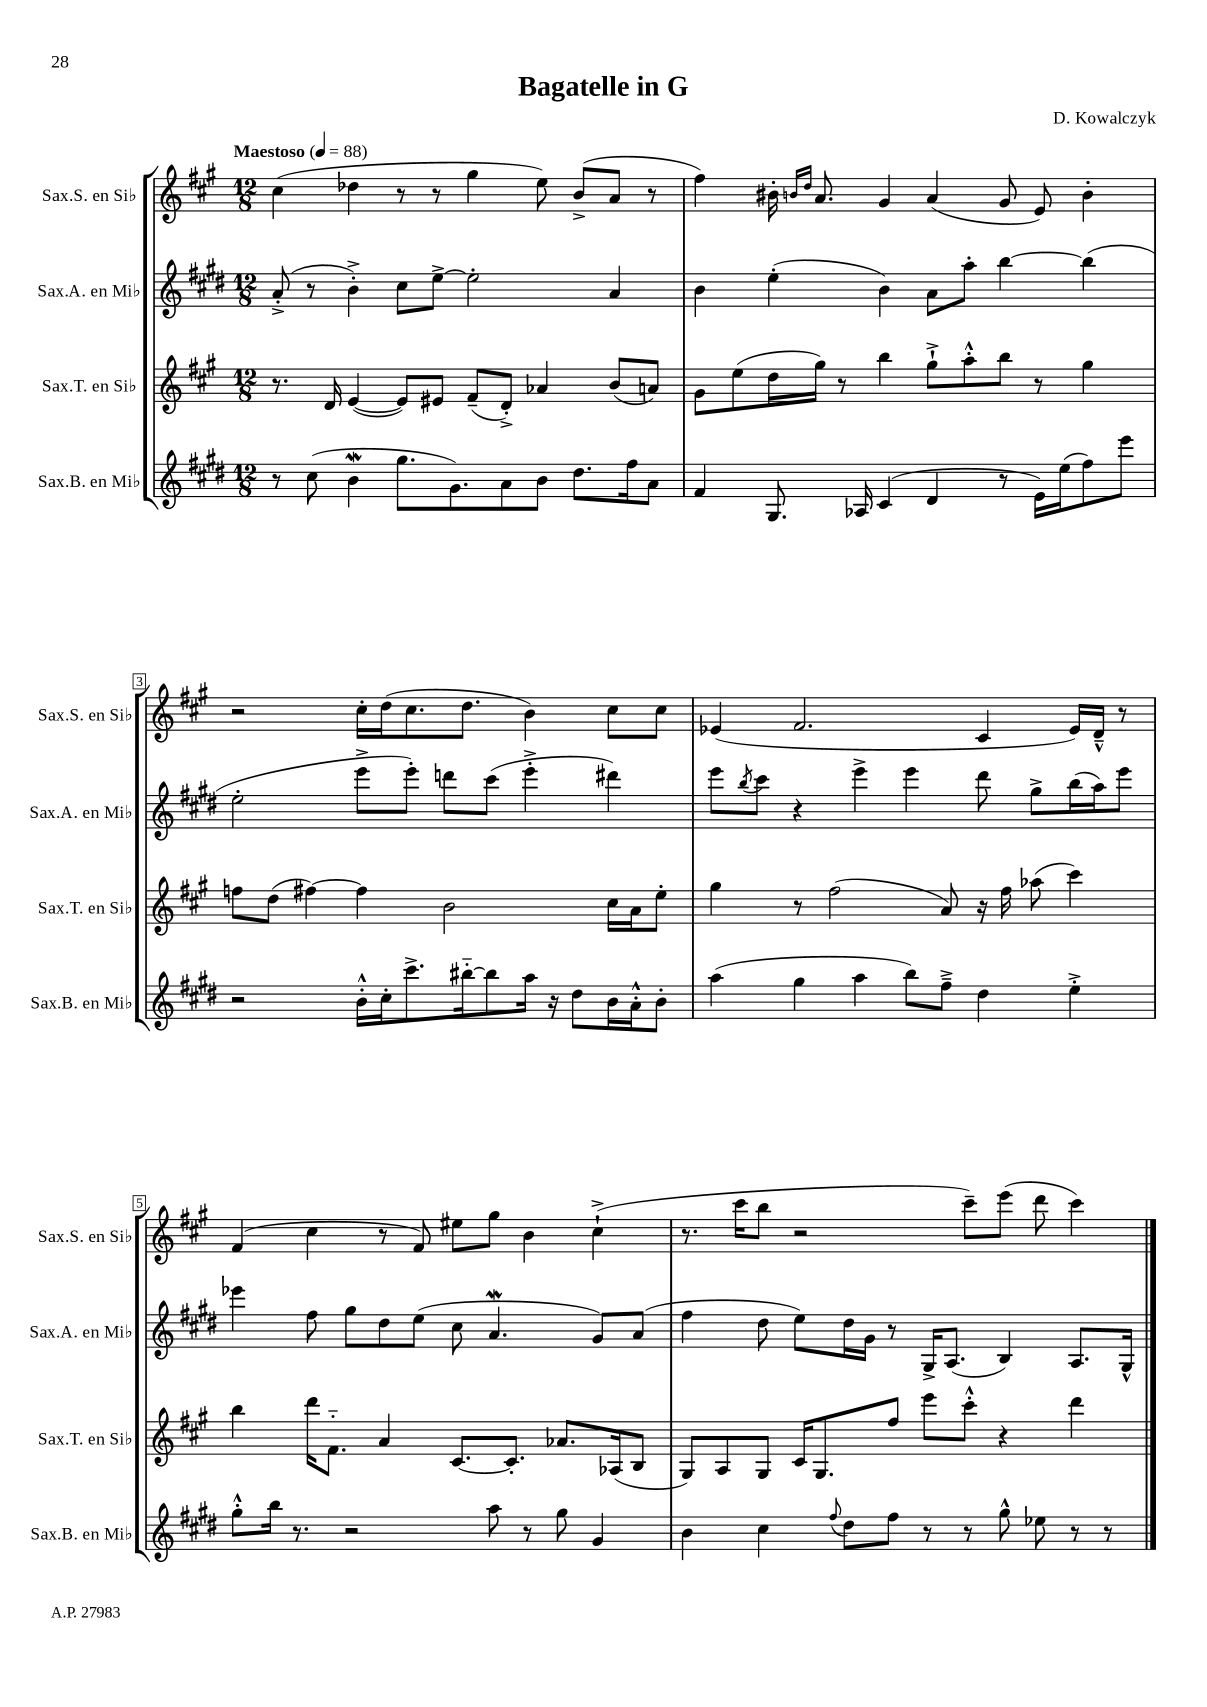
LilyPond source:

\header { title = "Bagatelle in G" composer = "D. Kowalczyk" }
<<
\new StaffGroup <<
\new Staff = "s0" \with { instrumentName = "Sax.S. en Sib" shortInstrumentName = "Sax.S. en Sib" } {
    \clef treble \key a \major \numericTimeSignature \time 12/8 \tempo "Maestoso" 4 = 88
    cis''4( des''4 r8 r8 gis''4 e''8) b'8->( a'8 r8 |
    fis''4) bis'16-. \grace { b'16 d''16 } a'8. gis'4 a'4( gis'8 e'8) b'4-. |
    r2 cis''16-. d''16( cis''8. d''8. b'4) cis''8 cis''8 |
    ees'4( fis'2. cis'4 ees'16) d'16---^ r8 |
    fis'4( cis''4 r8 fis'8) eis''8 gis''8 b'4 cis''4-!->( |
    r8. cis'''16 b''8 r2 cis'''8--) e'''8( d'''8 cis'''4) \bar "|." |
}
\new Staff = "s1" \with { instrumentName = "Sax.A. en Mib" shortInstrumentName = "Sax.A. en Mib" } {
    \clef treble \key e \major \numericTimeSignature \time 12/8
    a'8-.->( r8 b'4-.->) cis''8 e''8~-> e''2-. a'4 |
    b'4 e''4-.( b'4) a'8 a''8-. b''4~ b''4( |
    e''2-. e'''8-> e'''8-.) d'''8 cis'''8( e'''4-.-> dis'''4) |
    e'''8 \acciaccatura { b''8 } cis'''8 r4 e'''4-> e'''4 dis'''8 gis''8-> b''16( a''16) e'''8 |
    ees'''4 fis''8 gis''8 dis''8 e''8( cis''8 a'4.\mordent gis'8) a'8( |
    fis''4 dis''8 e''8) dis''16 gis'16 r8 gis16-> a8.( b4) a8. gis16-^ \bar "|." |
}
\new Staff = "s2" \with { instrumentName = "Sax.T. en Sib" shortInstrumentName = "Sax.T. en Sib" } {
    \clef treble \key a \major \numericTimeSignature \time 12/8
    r8. d'16 e'4~( e'8) eis'8 fis'8--( d'8-.->) aes'4 b'8( a'8) |
    gis'8 e''8( d''16 gis''16) r8 b''4 gis''8-!-> a''8-.-^ b''8 r8 gis''4 |
    f''8 d''8( fis''4~) fis''4 b'2 cis''16 a'16 e''8-. |
    gis''4 r8 fis''2( a'8) r16 fis''16 aes''8( cis'''4) |
    b''4 d'''16 fis'8.-_ a'4 cis'8.~ cis'8.-. aes'8. aes16( b8 |
    gis8) a8 gis8 cis'16 gis8. fis''8 e'''8 cis'''8-.-^ r4 d'''4 \bar "|." |
}
\new Staff = "s3" \with { instrumentName = "Sax.B. en Mib" shortInstrumentName = "Sax.B. en Mib" } {
    \clef treble \key e \major \numericTimeSignature \time 12/8
    r8 cis''8( b'4\mordent gis''8. gis'8.) a'8 b'8 dis''8. fis''16 a'8 |
    fis'4 gis8. aes16 cis'4( dis'4 r8 e'16) e''16( fis''8) e'''8 |
    r2 b'16-.-^ cis''16-. cis'''8.-> bis''16~-_ bis''8 a''16 r16 dis''8 b'16 a'16-.-^ b'8-. |
    a''4( gis''4 a''4 b''8) fis''8---> dis''4 e''4-.-> |
    gis''8-.-^ b''16 r8. r2 a''8 r8 gis''8 gis'4 |
    b'4 cis''4 \appoggiatura { fis''8 } dis''8 fis''8 r8 r8 gis''8-^ ees''8 r8 r8 \bar "|." |
}
>>
>>
\layout { \context { \Score \override BarNumber.stencil = #(make-stencil-boxer 0.1 0.3 ly:text-interface::print) } }
